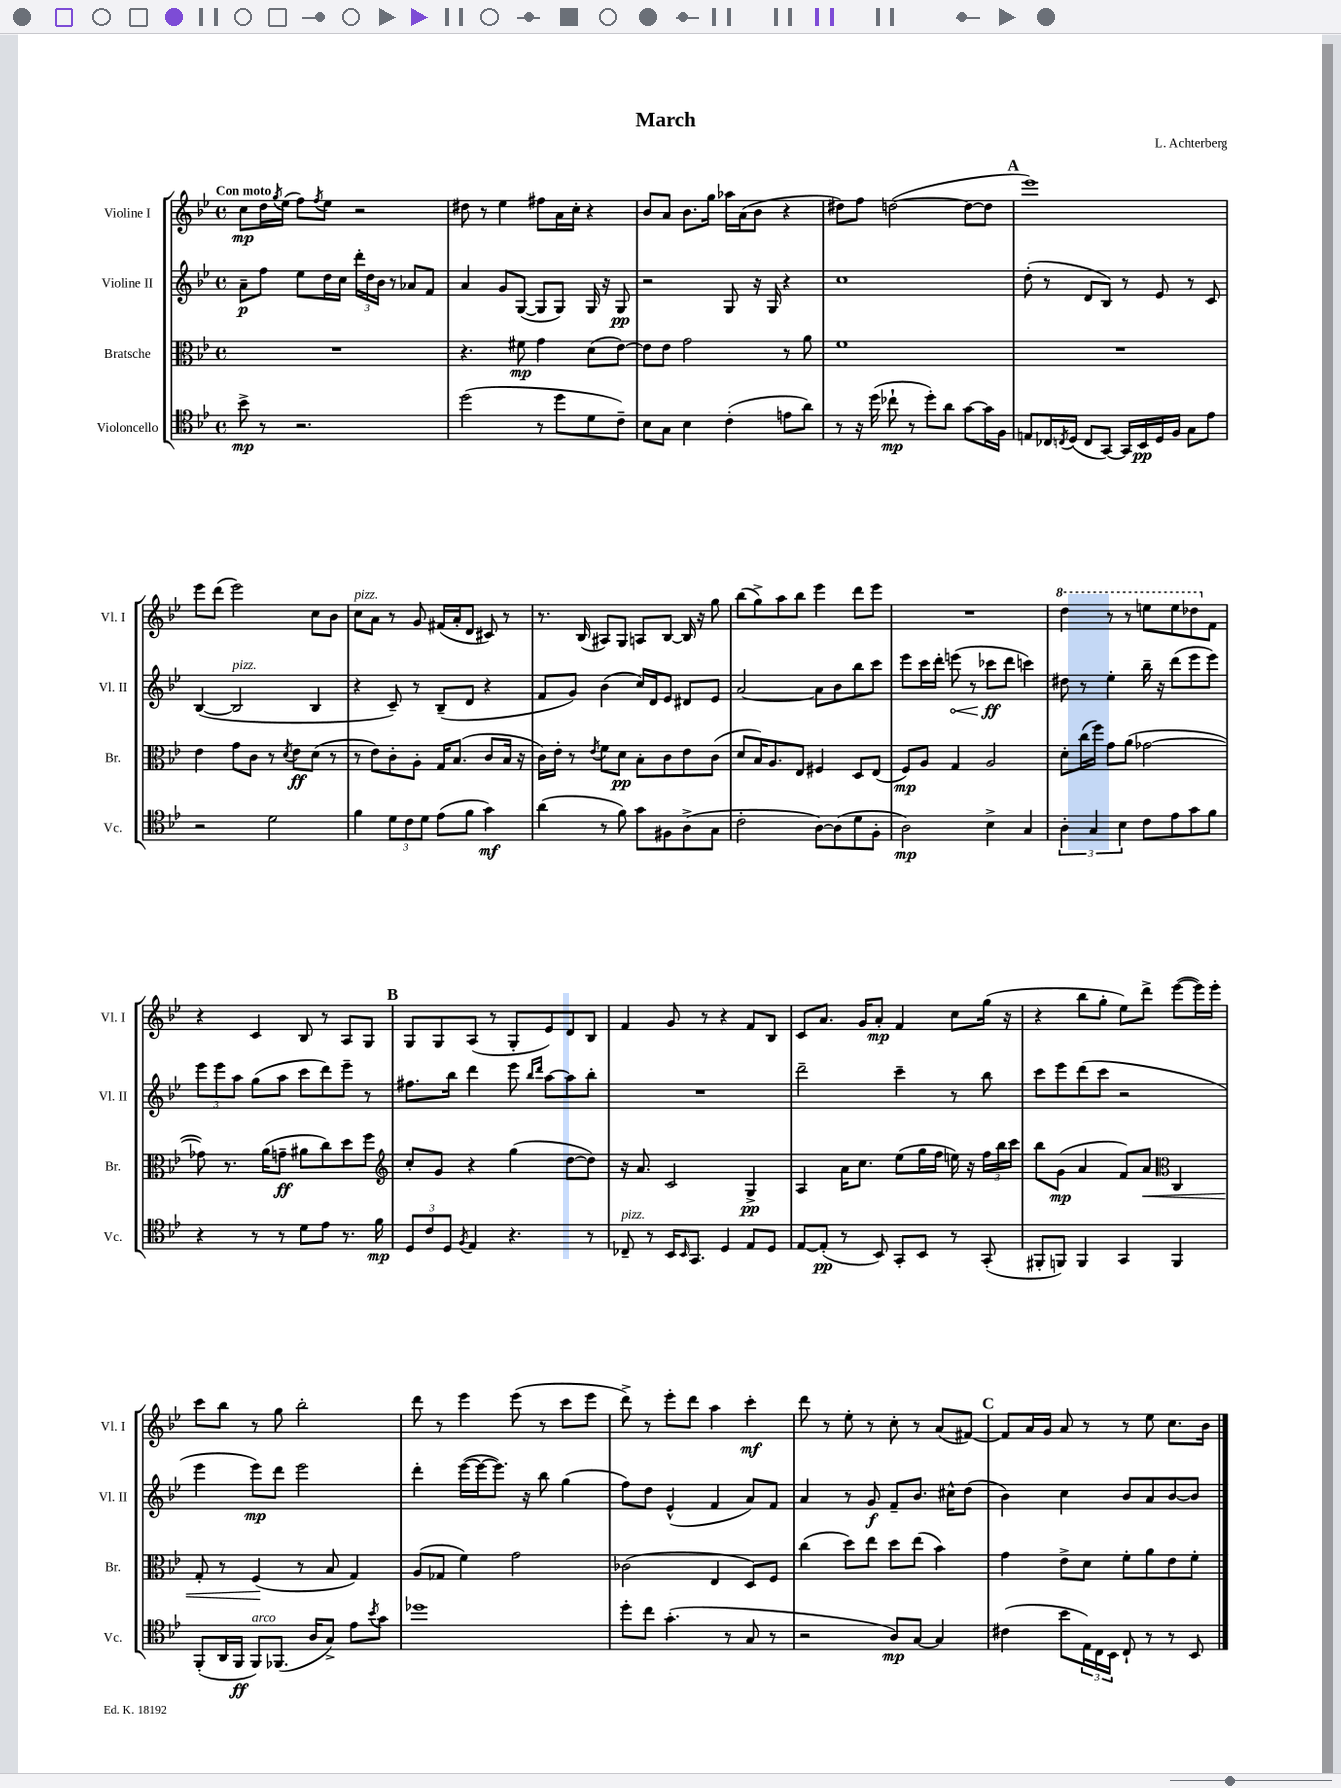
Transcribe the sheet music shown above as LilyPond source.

\header { title = "March" composer = "L. Achterberg" }
<<
\new StaffGroup <<
\new Staff = "s0" \with { instrumentName = "Violine I" shortInstrumentName = "Vl. I" } {
    \clef treble \key bes \major \defaultTimeSignature \time 4/4 \tempo "Con moto"
    c''8\mp d''16 \acciaccatura { g''8 } ees''16( f''8) \acciaccatura { f''8 } ees''8 r2 |
    dis''8 r8 ees''4 fis''8 a'16 c''16-. r4 |
    bes'8 a'8 bes'8. g''16 aes''16 a'16( bes'8 r4 |
    dis''8) f''8 d''2~( d''8~ d''8 |
    \mark \markup { \bold "A" } ees'''1) |
    ees'''8 d'''8( ees'''2) c''8 bes'8 |
    c''8^\markup { \italic "pizz." } a'8 r8 g'8 fis'16( a'16-. d'8 cis'8) r8 |
    r8. bes16( ais8) g8 a8 bes8~ bes16 r16 g''8 |
    bes''8( g''8->) a''8 bes''8 ees'''4 d'''8 ees'''8 |
    R1 |
    \ottava #1 d'''4 r8 r8 e'''8 e'''8 des'''8 \ottava #0 f'8 |
    r4 c'4 bes8 r8 a8 g8 |
    \mark \markup { \bold "B" } g8 g8 a8( r8 g8-. ees'8) d'8 bes8 |
    f'4 g'8 r8 r4 f'8 bes8 |
    c'8 a'8. g'16 a'8-.\mp f'4 c''8 g''16( r16 |
    r4 bes''8 g''8-. ees''8) d'''8-> ees'''8~( ees'''16) ees'''16-. |
    c'''8 bes''8 r8 g''8 bes''2-. |
    d'''8 r8 ees'''4 ees'''8( r8 c'''8 ees'''8 |
    d'''8->) r8 ees'''8-. d'''8 a''4 c'''4-.\mf |
    d'''8 r8 ees''8-. r8 c''8-. r8 a'8( fis'8~) |
    \mark \markup { \bold "C" } fis'8 a'16 g'16 a'8 r8 r8 ees''8 c''8. bes'16 \bar "|." |
}
\new Staff = "s1" \with { instrumentName = "Violine II" shortInstrumentName = "Vl. II" } {
    \clef treble \key bes \major \defaultTimeSignature \time 4/4
    a'8--\p f''8 ees''8 d''16 c''16 \tuplet 3/2 { d'''16-. d''16 bes'16 } r8 aes'8 f'8 |
    a'4 g'8 g8~( g8 g8) g16 r16 g8\pp |
    r2 g8 r16 g16 r4 |
    c''1 |
    \mark \markup { \bold "A" } d''8-.( r8 d'8 bes8) r8 ees'8 r8 c'8 |
    bes4~( bes2^\markup { \italic "pizz." } bes4 |
    r4 c'8--) r8 bes8--( d'8 r4 |
    f'8 g'8) bes'4( c''16) d'16 ees'8 dis'8 ees'8 |
    a'2~ a'8 bes'8 bes''8 c'''8 |
    ees'''8 c'''16 d'''16-. \once \override Hairpin.circled-tip = ##t e'''8\<( r8 ces'''8\ff\! d'''8 c'''4) |
    dis''8 r8 ees''4-. bes''16-- r16 d'''8( ees'''8 ees'''8) |
    \tuplet 3/2 { ees'''8 ees'''8 a''8 } g''8( a''8 c'''8 d'''8) ees'''8-- r8 |
    \mark \markup { \bold "B" } fis''8. bes''16 d'''4 ees'''8 \grace { bes''16 d'''16 } a''8~ a''8 bes''8-. |
    R1 |
    d'''2-- c'''4-- r8 bes''8 |
    c'''8 ees'''8 d'''8( c'''8 r2 |
    ees'''4 ees'''8\mp) d'''8 ees'''2 |
    d'''4-. ees'''16~( ees'''16~ ees'''8.) r16 bes''8 g''4( |
    f''8) d''8 ees'4-^( f'4 a'8) f'8 |
    a'4 r8 g'8\f f'8-- bes'8. cis''16-^ d''8( |
    \mark \markup { \bold "C" } bes'4) c''4 bes'8 a'8 bes'8~ bes'8 \bar "|." |
}
\new Staff = "s2" \with { instrumentName = "Bratsche" shortInstrumentName = "Br." } {
    \clef alto \key bes \major \defaultTimeSignature \time 4/4
    R1 |
    r4. fis'8\mp g'4 d'8( ees'8~) |
    ees'8 ees'8 g'2 r8 a'8 |
    f'1 |
    \mark \markup { \bold "A" } R1 |
    ees'4 g'8 c'8 r8 \acciaccatura { d'8 } ees'8\ff d'8( r8 |
    r8 ees'8) c'8-. a8-. g16 bes8.( c'8 bes16 r16 |
    c'16) ees'16-. r8 \acciaccatura { ees'8 } f'8 d'8\pp bes8-. c'8 ees'8 c'8( |
    d'8 bes16) a8. ees8 fis4 d8 ees8( |
    f8\mp) a8 g4 a2 |
    d'8-. c''16( f''16) g'8 a'8( ges'2~ |
    ges'8) r8. a'16( g'8--\ff ais'8 c''8) d''8 f''8 |
    \mark \markup { \bold "B" } \clef treble c''8-. g'8 r4 g''4( d''8~ d''8) |
    r16 a'8. c'2 g4->\pp |
    a4 a'16 c''8. ees''8( g''16 f''16 e''16) r16 \tuplet 3/2 { f''16 bes''16 c'''16 } |
    bes''8 g'8\mp( a'4 f'8) a'8\< \clef alto c4 |
    g8-. r8 f4\!( r8 bes8 g4) |
    a8( ges8 f'4) g'2 |
    ces'2( ees4 d8) f8 |
    c''4( d''8) ees''8 d''8 ees''8( bes'4) |
    \mark \markup { \bold "C" } g'4 ees'8-> d'8 f'8-. a'8 ees'8 f'8-. \bar "|." |
}
\new Staff = "s3" \with { instrumentName = "Violoncello" shortInstrumentName = "Vc." } {
    \clef tenor \key bes \major \defaultTimeSignature \time 4/4
    bes'8->\mp r8 r2. |
    d''2( r8 d''8 d'8 c'8--) |
    bes8 g8 bes4 c'4-.( e'8 a'8) |
    r8 r16 d''16( ces''8-!\mp r8 d''8-.) a'8 g'8~ g'16 f16 |
    \mark \markup { \bold "A" } e8 ces16 \acciaccatura { c8 } d16( c8 g,8~) g,16 bes,16\pp d16 f16 g8 ees'8 |
    r2 d'2 |
    f'4 \tuplet 3/2 { d'8 c'8 d'8 } ees'8( f'8 g'4\mf) |
    a'4( r8 f'8) g'8 fis8 a8->( g8 |
    c'2-. a8~) a8( d'8 f8-. |
    a2\mp) bes4-> g4 |
    \tuplet 3/2 { a4-. g4 bes4 } c'8 ees'8 g'8 f'8 |
    r4 r8 r8 d'8 ees'8 r8. f'16\mp |
    \mark \markup { \bold "B" } \tuplet 3/2 { d8 c'8 d8 } \acciaccatura { f8 } ees4 r4. r8 |
    ces8--^\markup { \italic "pizz." } r8 bes,16 \grace { bes,16 } g,8. d4 ees8 d8 |
    ees8~ ees8-.\pp( r8 bes,8) g,8-. bes,8 r8 g,8-.( |
    fis,8-. f,8) f,4 g,4 f,4 |
    f,8-.( a,16 f,16\ff f,8^\markup { \italic "arco" }) fes,8.( a16 g8->) ees'8 \acciaccatura { bes'8 } g'8 |
    des''1 |
    d''8-. c''8 g'4.-.( r8 g8 r8 |
    r2 a8\mp) g8~ g4 |
    \mark \markup { \bold "C" } cis'4( bes'8 \tuplet 3/2 { ees16) c16 bes,16 } c8-! r8 r8 bes,8 \bar "|." |
}
>>
>>
\layout { \context { \Score \remove "Bar_number_engraver" } }
